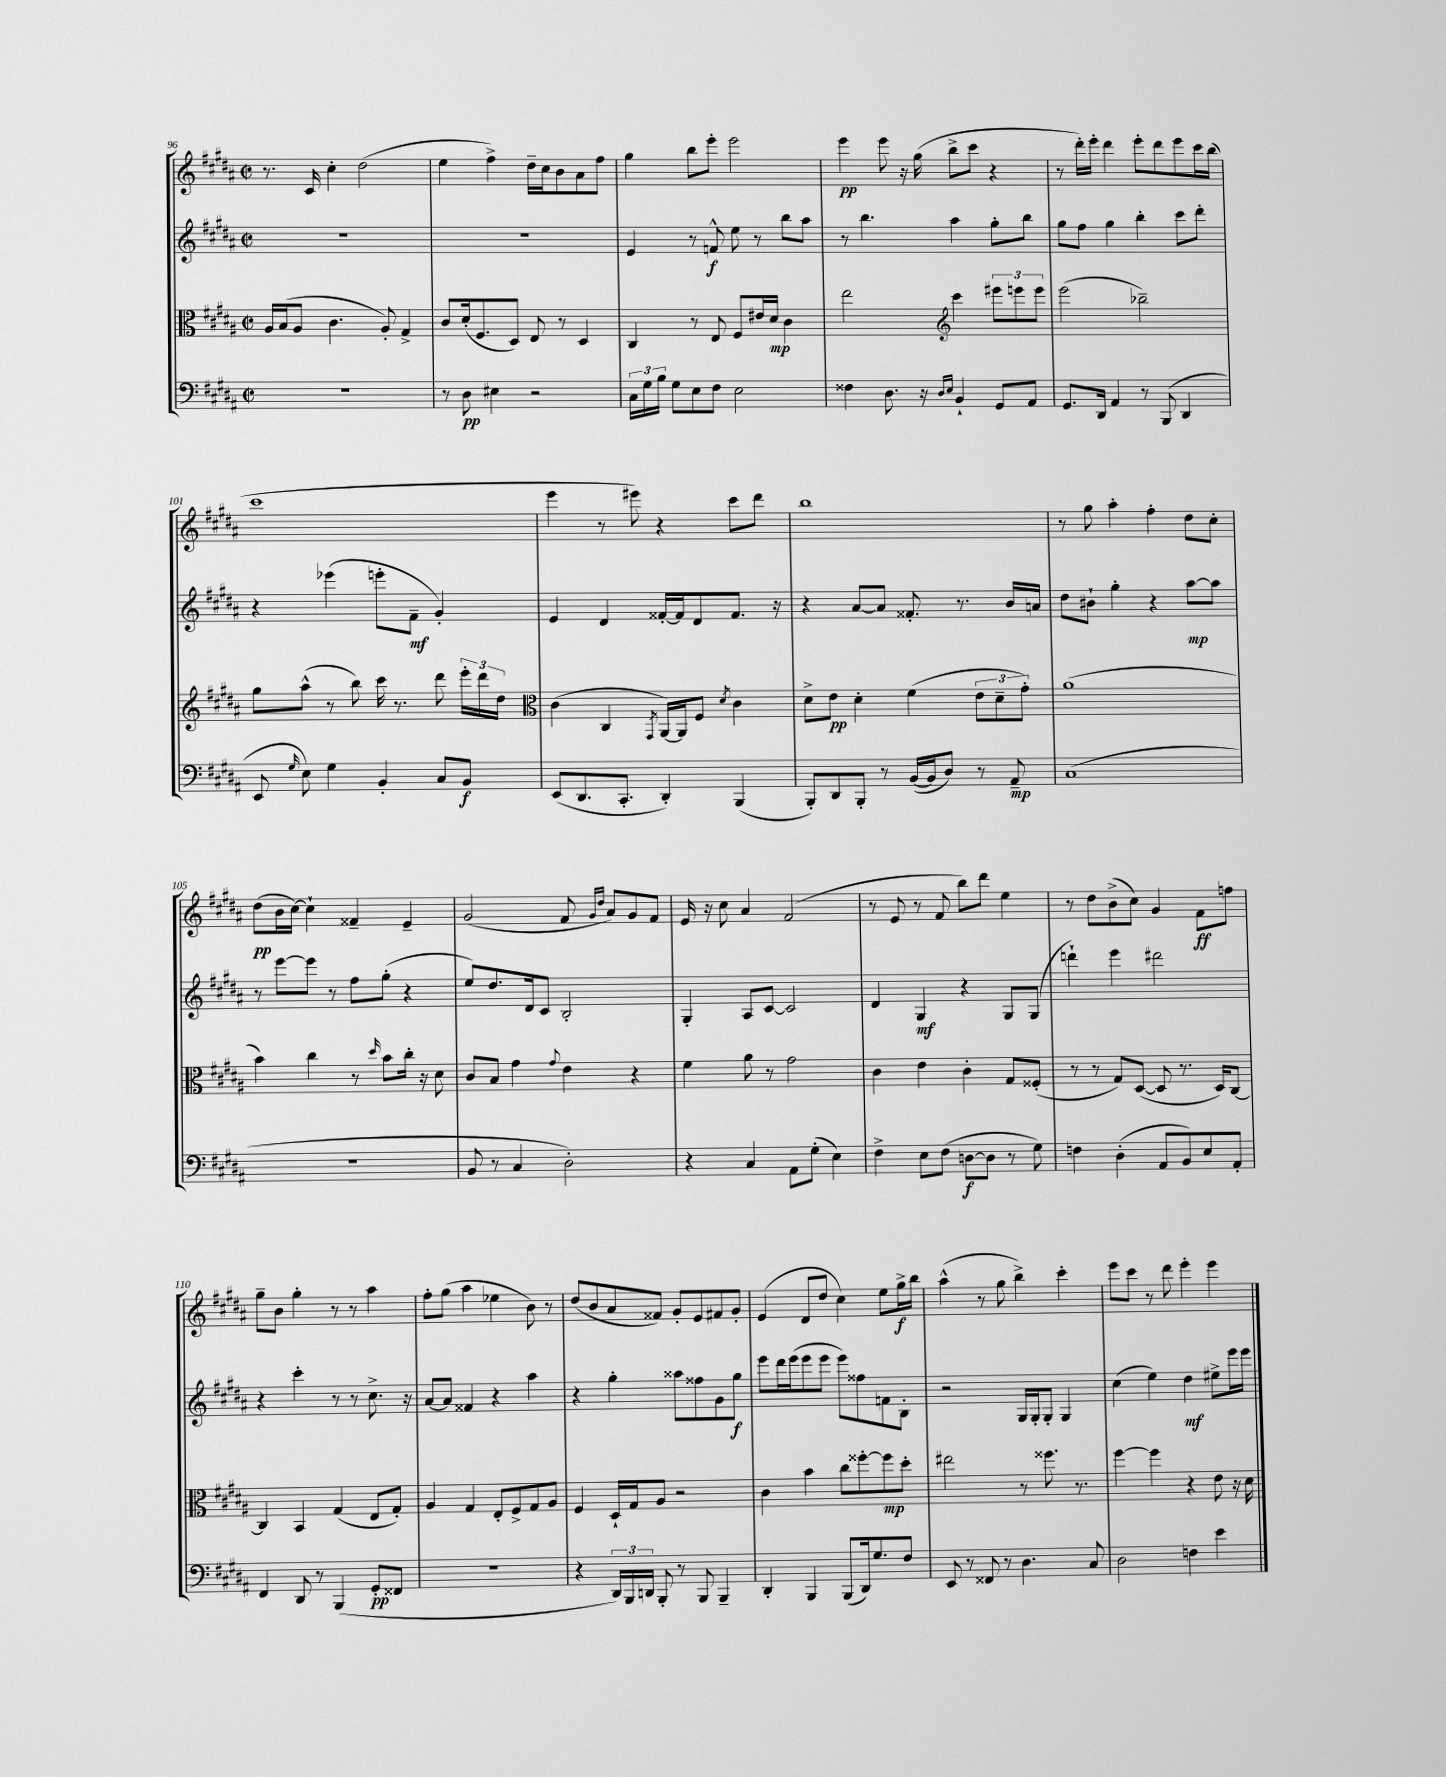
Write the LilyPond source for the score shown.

<<
\new StaffGroup <<
\new Staff = "s0" {
    \clef treble \key b \major \defaultTimeSignature \time 2/2
    \autoBeamOff r8. cis'16 cis''4-. dis''2( |
    e''4 fis''4->) dis''16[-- cis''16 b'8 ais'8 fis''8] |
    gis''4 b''8[ e'''8]-. e'''2 |
    e'''4\pp e'''8 r16 gis''16( b''8[-> cis'''8] r4 |
    r8 dis'''16[-.) e'''16]-. dis'''4 e'''8[-. dis'''8 e'''8 cis'''16 b''16]( |
    cis'''1 |
    e'''4 r8 eis'''8) r4 cis'''8[ dis'''8] |
    b''1 |
    r8 gis''8 ais''4-. fis''4-. dis''8[ cis''8]-. |
    dis''8[\pp( b'16 cis''16]~) cis''4-! fisis'4-- e'4-- |
    gis'2( fis'8 \grace { gis'16[ dis''16] } ais'8[) gis'8 fis'8] |
    e'16 r16 cis''8 ais'4 fis'2( |
    r8 e'8 r8 fis'8 b''8[) dis'''8] e''4 |
    r8 dis''8[ b'8->( cis''8]) gis'4 fis'8[\ff f''8] |
    gis''8[-- b'8] gis''4-. r8 r8 ais''4 |
    fis''8[-. gis''8]( ais''4 ees''4 b'8) r8 |
    dis''8[( b'8 ais'8 fisis'8]) gis'8[-. e'8 fis'8 gis'8]-. |
    e'4( dis'8[ dis''8] cis''4) e''8[ gis''16->\f b''16] |
    ais''4-^( r8 gis''8 b''4->) cis'''4-. |
    e'''8[ cis'''8] r8 dis'''8 e'''4-. e'''4 \bar "|." |
}
\new Staff = "s1" {
    \clef treble \key b \major \defaultTimeSignature \time 2/2
    \autoBeamOff R1 |
    R1 |
    e'4 r8 f'8-^\f e''8 r8 b''8[ ais''8] |
    r8 b''4. ais''4 gis''8[-. b''8] |
    gis''8[ fis''8] gis''4 b''4-. cis'''8[ dis'''8]-. |
    r4 ees'''4( e'''8[-. fis'8]--\mf gis'4-.) |
    e'4 dis'4 fisis'16[~-. fisis'16 dis'8 fisis'8.] r16 |
    r4 ais'8[~ ais'8] fisis'8.-. r8. b'16[ a'16] |
    dis''8[ bis'8]-! gis''4-. r4 ais''8[~\mp ais''8] |
    r8 e'''8[~ e'''8] r8 fis''8[ gis''8]-.( r4 |
    e''8[) dis''8. dis'16 cis'8] b2-. |
    gis4-. ais8[ cis'8]~ cis'2 |
    dis'4 gis4\mf r4 gis8[ gis8]( |
    d'''4-!) e'''4 dis'''2 |
    r4 cis'''4-. r8 r8 cis''8.-> r16 |
    ais'8[~ ais'8] fisis'4 r4 ais''4 |
    r4 gis''4-. aisis''8[ fisis''8 gis'8 gis''8]\f |
    e'''8[ dis'''16 e'''16( e'''8 e'''8] e'''8[) fisis''8 f'8 b8]-. |
    r2 gis16[ gis16-. gis8]-. gis4 |
    cis''4( e''4) dis''4\mf eis''8[-> e'''16 e'''16] \bar "|." |
}
\new Staff = "s2" {
    \clef alto \key b \major \defaultTimeSignature \time 2/2
    \autoBeamOff ais16[ b16( ais8] cis'4. ais8-.) gis4-> |
    cis'8[ dis'16-.( fis8. dis8]) e8 r8 dis4 |
    cis4 r8 e8 fis8[ eis'16 dis'16]\mp cis'4 |
    e''2 \clef treble cis'''4 \tuplet 3/2 { eis'''8[ e'''8 e'''8] } |
    e'''2( bes''2--) |
    gis''8[ ais''8]-^( r8 b''8) cis'''16 r8. dis'''8 \tuplet 3/2 { e'''16[-. dis'''16 dis''16] } |
    \clef alto cis'4( cis4 \acciaccatura { gis,8 } ais,16[~) ais,16 fis8] \acciaccatura { dis'8 } cis'4 |
    dis'8[-> e'8]\pp dis'4-. fis'4( \tuplet 3/2 { e'8[ dis'8-- gis'8]-.) } |
    ais'1( |
    b'4) cis''4 r8 \grace { dis''16 } b'8[ cis''16]-. r16 dis'8 |
    cis'8[ b8] gis'4 \appoggiatura { gis'8 } e'4 r4 |
    fis'4 ais'8 r8 gis'2 |
    cis'4 e'4 cis'4-. gis8[ fisis8]-.( |
    r8 r8 gis8[) dis8]~( dis8 r8. dis16[) cis8]~ |
    cis4 b,4 gis4( e8[ gis8]-.) |
    ais4 gis4 e8[-. fis8-> gis8 ais8] |
    fis4 dis16[-! gis16 ais8] r2 |
    cis'4 b'4 cis''8[ fisis''8~-. fisis''8\mp dis''8]-. |
    eis''2 r8 fisis''8. r8. |
    fis''4~ fis''4 r4 e'8 r16 dis'16 \bar "|." |
}
\new Staff = "s3" {
    \clef bass \key b \major \defaultTimeSignature \time 2/2
    \autoBeamOff r1 |
    r8 dis8\pp eis4 r2 |
    \tuplet 3/2 { cis16[ gis16 b16] } gis8[ e8 fis8] e2 |
    fisis4 dis8. r16 \grace { dis16[ e16] } b,4-! gis,8[ ais,8] |
    gis,8.[ dis,16] ais,4 r8 b,,8( dis,4 |
    e,8 \grace { gis16 } e8) gis4 b,4-. cis8[ b,8]\f |
    e,8[( dis,8. cis,8.]-. dis,4-.) b,,4( |
    b,,8[-.) dis,8 b,,8]-. r8 b,16[~( b,16 dis8]) r8 ais,8--\mp |
    cis1( |
    r1 |
    b,8 r8 cis4 dis2-.) |
    r4 cis4 ais,8[ gis8]-.( e4) |
    fis4-> e8[ fis8]( d8[~\f d8] r8 gis8) |
    f4 dis4-.( ais,8[ b,8) e8 ais,8]-. |
    fis,4 dis,8 r8 b,,4( gis,8[-.\pp fisis,8] |
    r1 |
    r4 \tuplet 3/2 { dis,16[) b,,16 d,16] } b,,8-. r8 b,,8 b,,4-- |
    dis,4-. b,,4 b,,8[( dis,16) gis8. fis8] |
    e,8 r8 fisis,8 r8 dis4. cis8 |
    dis2 f4 e'4 \bar "|." |
}
>>
>>
\layout { \context { \Score currentBarNumber = #96 } }
